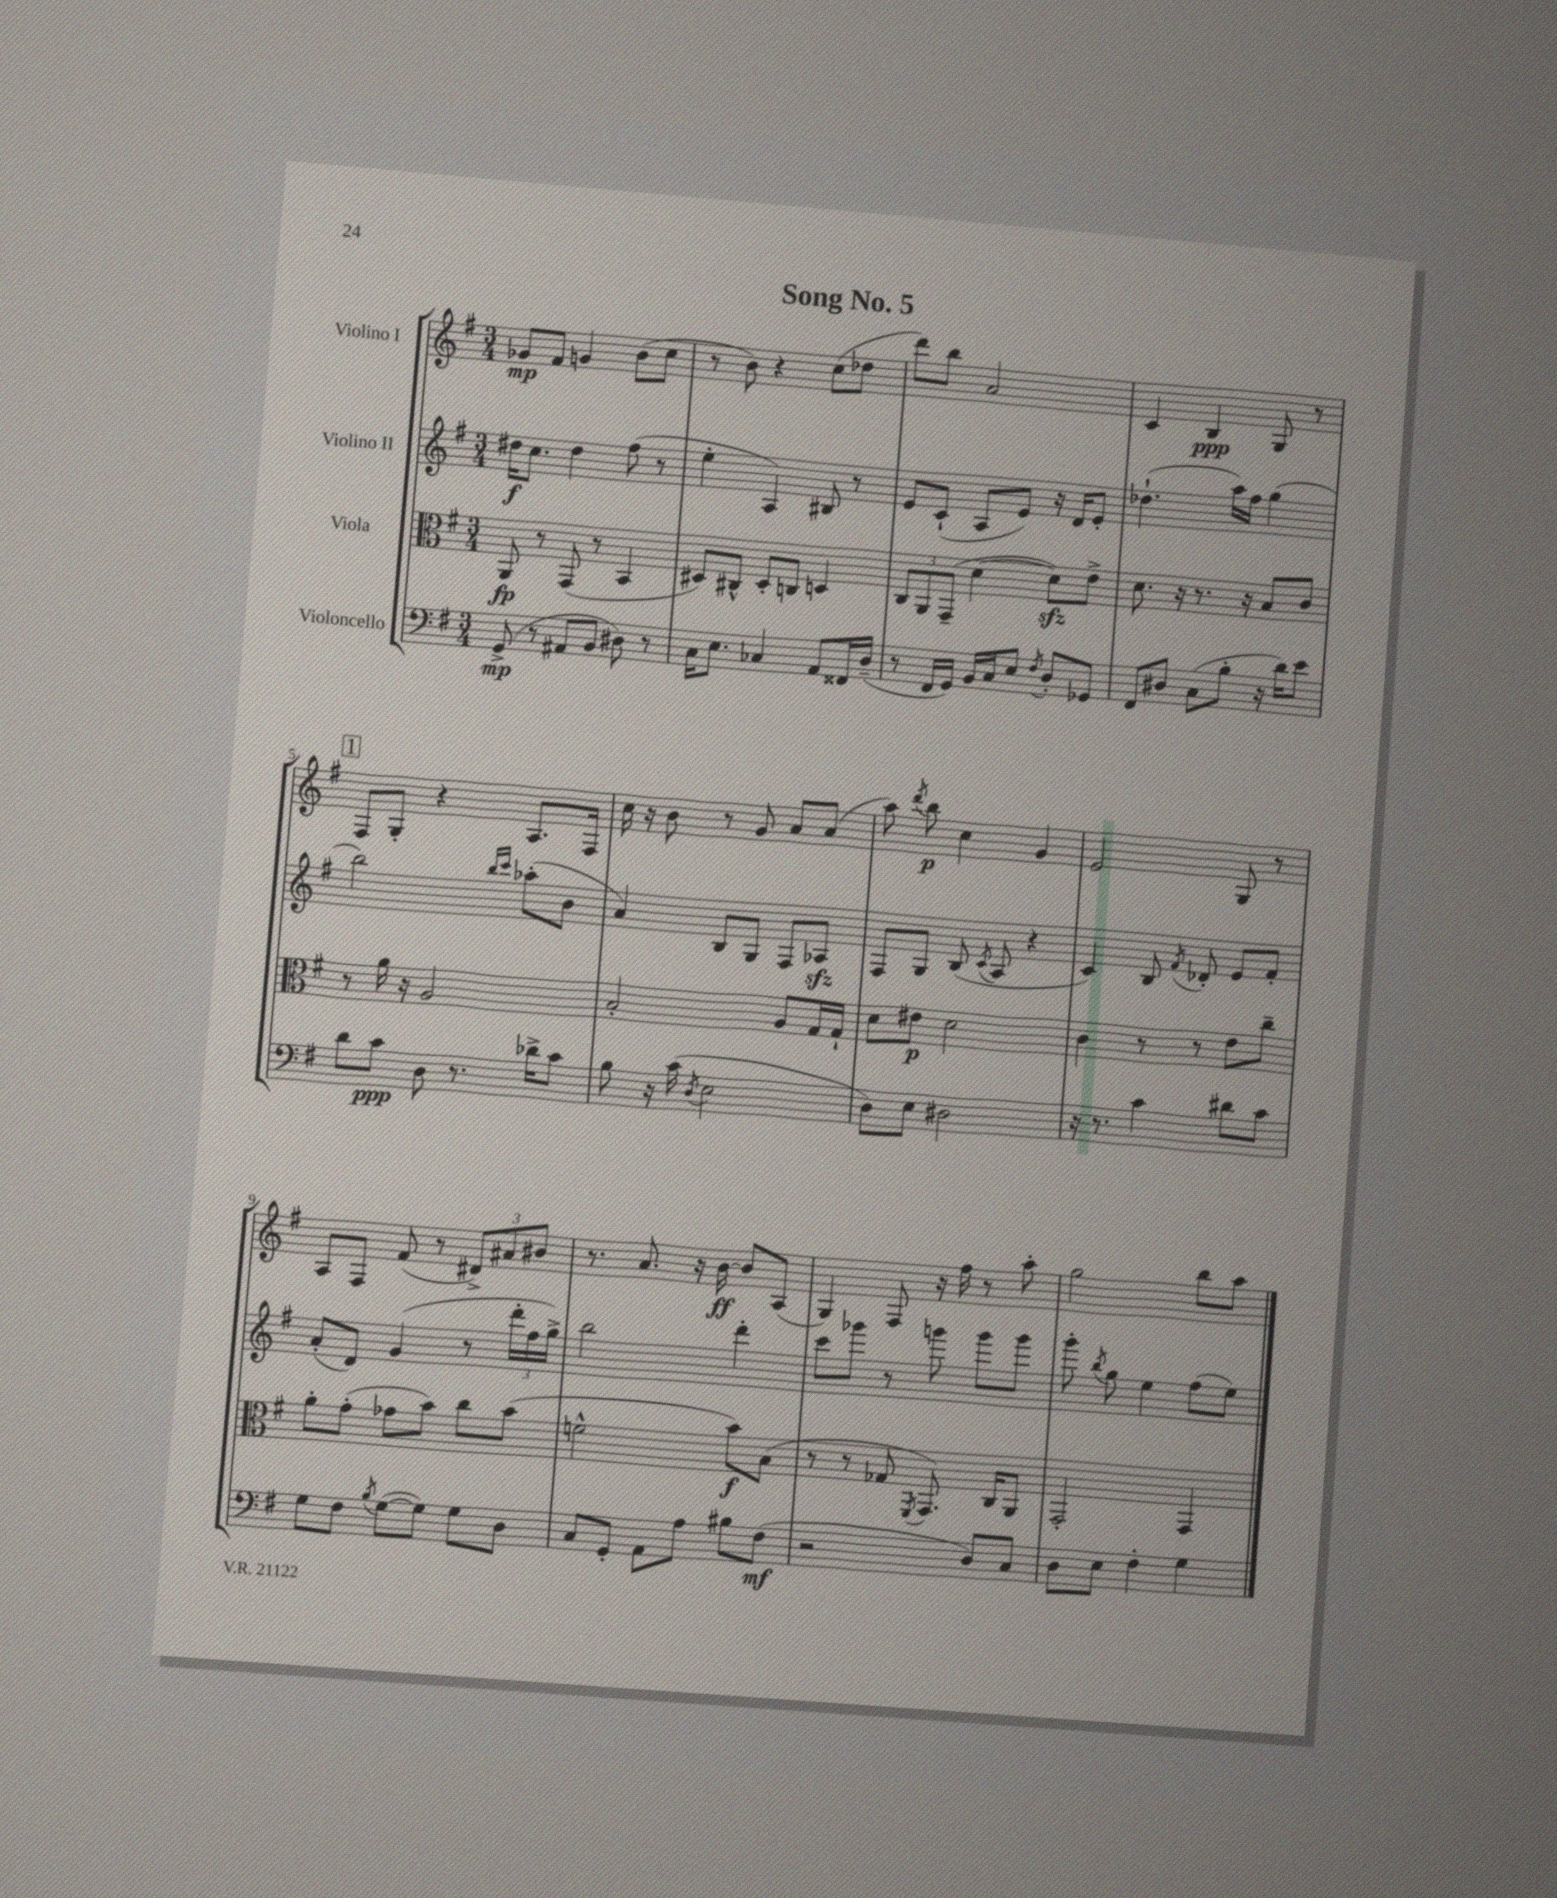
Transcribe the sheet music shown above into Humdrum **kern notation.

**kern	**dynam	**kern	**dynam	**kern	**dynam	**kern	**dynam
*part4	*part4	*part3	*part3	*part2	*part2	*part1	*part1
*staff4	*staff4	*staff3	*staff3	*staff2	*staff2	*staff1	*staff1
*I"Violoncello	*	*I"Viola	*	*I"Violino II	*	*I"Violino I	*
*clefF4	*	*clefC3	*	*clefG2	*	*clefG2	*
*k[f#]	*	*k[f#]	*	*k[f#]	*	*k[f#]	*
*M3/4	*	*M3/4	*	*M3/4	*	*M3/4	*
=1	=1	=1	=1	=1	=1	=1	=1
(8GG^/	mp	8AA/	fp	16dd#X\KL	f	8g-X/L	mp
.	.	.	.	8.cc\J	.	.	.
8r	.	8r	.	.	.	8f#/J	.
8AA#X/L	.	(8GG/	.	4dd#\	.	4gn/	.
8BB/J	.	8r	.	.	.	.	.
8D#X\)	.	4BB/	.	(8ff#\	.	(8b\L	.
8r	.	.	.	8r	.	8cc\J	.
=2	=2	=2	=2	=2	=2	=2	=2
16C\KL	.	8D#X/L)	.	4ee'\	.	8r	.
8.E\J	.	.	.	.	.	.	.
.	.	8C#X^^/J	.	.	.	8b\)	.
4C-X/	.	8D#'/L	.	4A/)	.	4r	.
.	.	8Cn/J	.	.	.	.	.
8AA/L	.	4Dn/	.	8B#X/	.	(8cc\L	.
16FF##X/L	.	.	.	8r	.	8dd-X\J	.
(16D~/JJ	.	.	.	.	.	.	.
=3	=3	=3	=3	=3	=3	=3	=3
8r	.	12C/L	.	8e/L	.	8ddd\L)	.
.	.	12AA/	.	.	.	.	.
16FF#/LL	.	.	.	(8c`/J	.	8bb\J	.
.	.	(12GG~/J	.	.	.	.	.
16GG/JJ)	.	.	.	.	.	.	.
16BB/LL	.	[4d\	.	8A/L	.	2a/	.
16C/J	.	.	.	.	.	.	.
8E/J	.	.	.	8e/J)	.	.	.
8qF#/	.	.	.	.	.	.	.
8D'/L	.	8dzz\L])	.	16r	.	.	.
.	.	.	.	16d/KL	.	.	.
8GG-X/J	.	8e^\J	.	8e'/J	.	.	.
=4	=4	=4	=4	=4	=4	=4	=4
8FF#/L	.	8.d\	.	(4.dd-X`\	.	4c/	.
8D#X/J	.	.	.	.	.	.	.
.	.	16r	.	.	.	.	.
(8C\L	.	8.r	.	.	.	4B/	ppp
8B'\J	.	.	.	16aa\LL)	.	.	.
.	.	16r	.	16ff#\JJ	.	.	.
16r	.	8B/L	.	(4gg\	.	8G/	.
16d\KL)	.	.	.	.	.	.	.
8e\J	.	8c/J	.	.	.	8r	.
!!LO:LB:g=z
!!LO:REH:place=s1:t=1
=5	=5	=5	=5	=5	=5	=5	=5
8d\L	.	8r	.	2bb\)	.	8F#/L	.
8c\J	ppp	16a\	.	.	.	8G'/J	.
.	.	16r	.	.	.	.	.
8D\	.	2A/	.	.	.	4r	.
8.r	.	.	.	.	.	.	.
.	.	.	.	16qqbb/LL	.	.	.
.	.	.	.	16qqccc/JJ	.	.	.
.	.	.	.	(8aa-X'\L	.	8.A/L	.
16d-X^\KL	.	.	.	.	.	.	.
8c\J	.	.	.	8b\J	.	.	.
.	.	.	.	.	.	16F#/Jk	.
=6	=6	=6	=6	=6	=6	=6	=6
8B\	.	2B'/	.	4a/)	.	16cc\	.
.	.	.	.	.	.	16r	.
16r	.	.	.	.	.	8b\	.
(16c\	.	.	.	.	.	.	.
8qD/	.	.	.	.	.	.	.
2E\	.	.	.	8B/L	.	8r	.
.	.	.	.	8G/J	.	8g/	.
.	.	8A/L	.	8F#/L	.	8a/L	.
.	.	16G/L	.	8A-Xzz/J	.	(8a/J	.
.	.	16G`/JJ	.	.	.	.	.
=7	=7	=7	=7	=7	=7	=7	=7
8D\L)	.	8d\L	.	8F#/L	.	8aa\)	.
.	.	.	.	.	.	8qddd/	.
8E\J	.	8e#X\J	p	8G/J	.	8bb\	p
2D#X\	.	2d\	.	(8B/	.	4cc\	.
.	.	.	.	8qc/	.	.	.
.	.	.	.	8A/	.	.	.
.	.	.	.	4r	.	4g/	.
=8	=8	=8	=8	=8	=8	=8	=8
16r	.	4c\	.	4c/)	.	2e/	.
8.r	.	.	.	.	.	.	.
4c\	.	8r	.	8B/	.	.	.
.	.	.	.	8qf#/	.	.	.
.	.	8r	.	8d-X'/	.	.	.
8d#X\L	.	8e\L	.	8e/L	.	8G/	.
8c\J	.	8cc~\J	.	8f#'/J	.	8r	.
!!LO:LB:g=z
=9	=9	=9	=9	=9	=9	=9	=9
8G\L	.	8a'\L	.	(8a'/L	.	8A/L	.
8F#\J	.	(8g'\J	.	8d/J)	.	8F#/J	.
8qB/	.	.	.	.	.	.	.
([8G\L	.	8g-X\L	.	(4g/	.	(8f#/	.
8G\J])	.	8b\J)	.	.	.	8r	.
8G\L	.	8cc\L	.	8r	.	12d#X^/L)	.
.	.	.	.	.	.	12a#X/	.
8D\J	.	(8b\J	.	24ddd'\LL	.	.	.
.	.	.	.	24ff#\	.	12b#X/J	.
.	.	.	.	24gg^\JJ)	.	.	.
=10	=10	=10	=10	=10	=10	=10	=10
8C/L	.	2fn^^\	.	2bb\	.	8.r	.
8GG'/J	.	.	.	.	.	.	.
.	.	.	.	.	.	8.a/	.
8AA\L	.	.	.	.	.	.	.
8A\J	.	.	.	.	.	16r	.
.	.	.	.	.	.	[16b\	ff
8B#X\L	.	8b\L)	f	4ddd'\	.	8b/L]	.
(8F#\J	mf	(8B\J	.	.	.	(8A/J	.
=11	=11	=11	=11	=11	=11	=11	=11
2r	.	8r	.	8ccc\L	.	4G/)	.
.	.	8r	.	8ggg-X\J	.	.	.
.	.	8G-X/	.	8r	.	8F#/	.
.	.	8qFF#/	.	.	.	.	.
.	.	8.GG/)	.	8gggn\	.	16r	.
.	.	.	.	.	.	16ff#\	.
8D/L)	.	.	.	8ggg\L	.	8r	.
.	.	16C/KL	.	.	.	.	.
8C/J	.	8AA/J	.	8ggg\J	.	8aa'\	.
=12	=12	=12	=12	=12	=12	=12	=12
8D\L	.	2GG'/	.	8ggg'\	.	2gg\	.
.	.	.	.	8qbb/	.	.	.
8E\J	.	.	.	8gg\	.	.	.
4F#'\	.	.	.	4ee\	.	.	.
4G\	.	4GG/	.	(8ff#\L	.	8bb\L	.
.	.	.	.	8ee\J)	.	8aa\J	.
==	==	==	==	==	==	==	==
*-	*-	*-	*-	*-	*-	*-	*-
